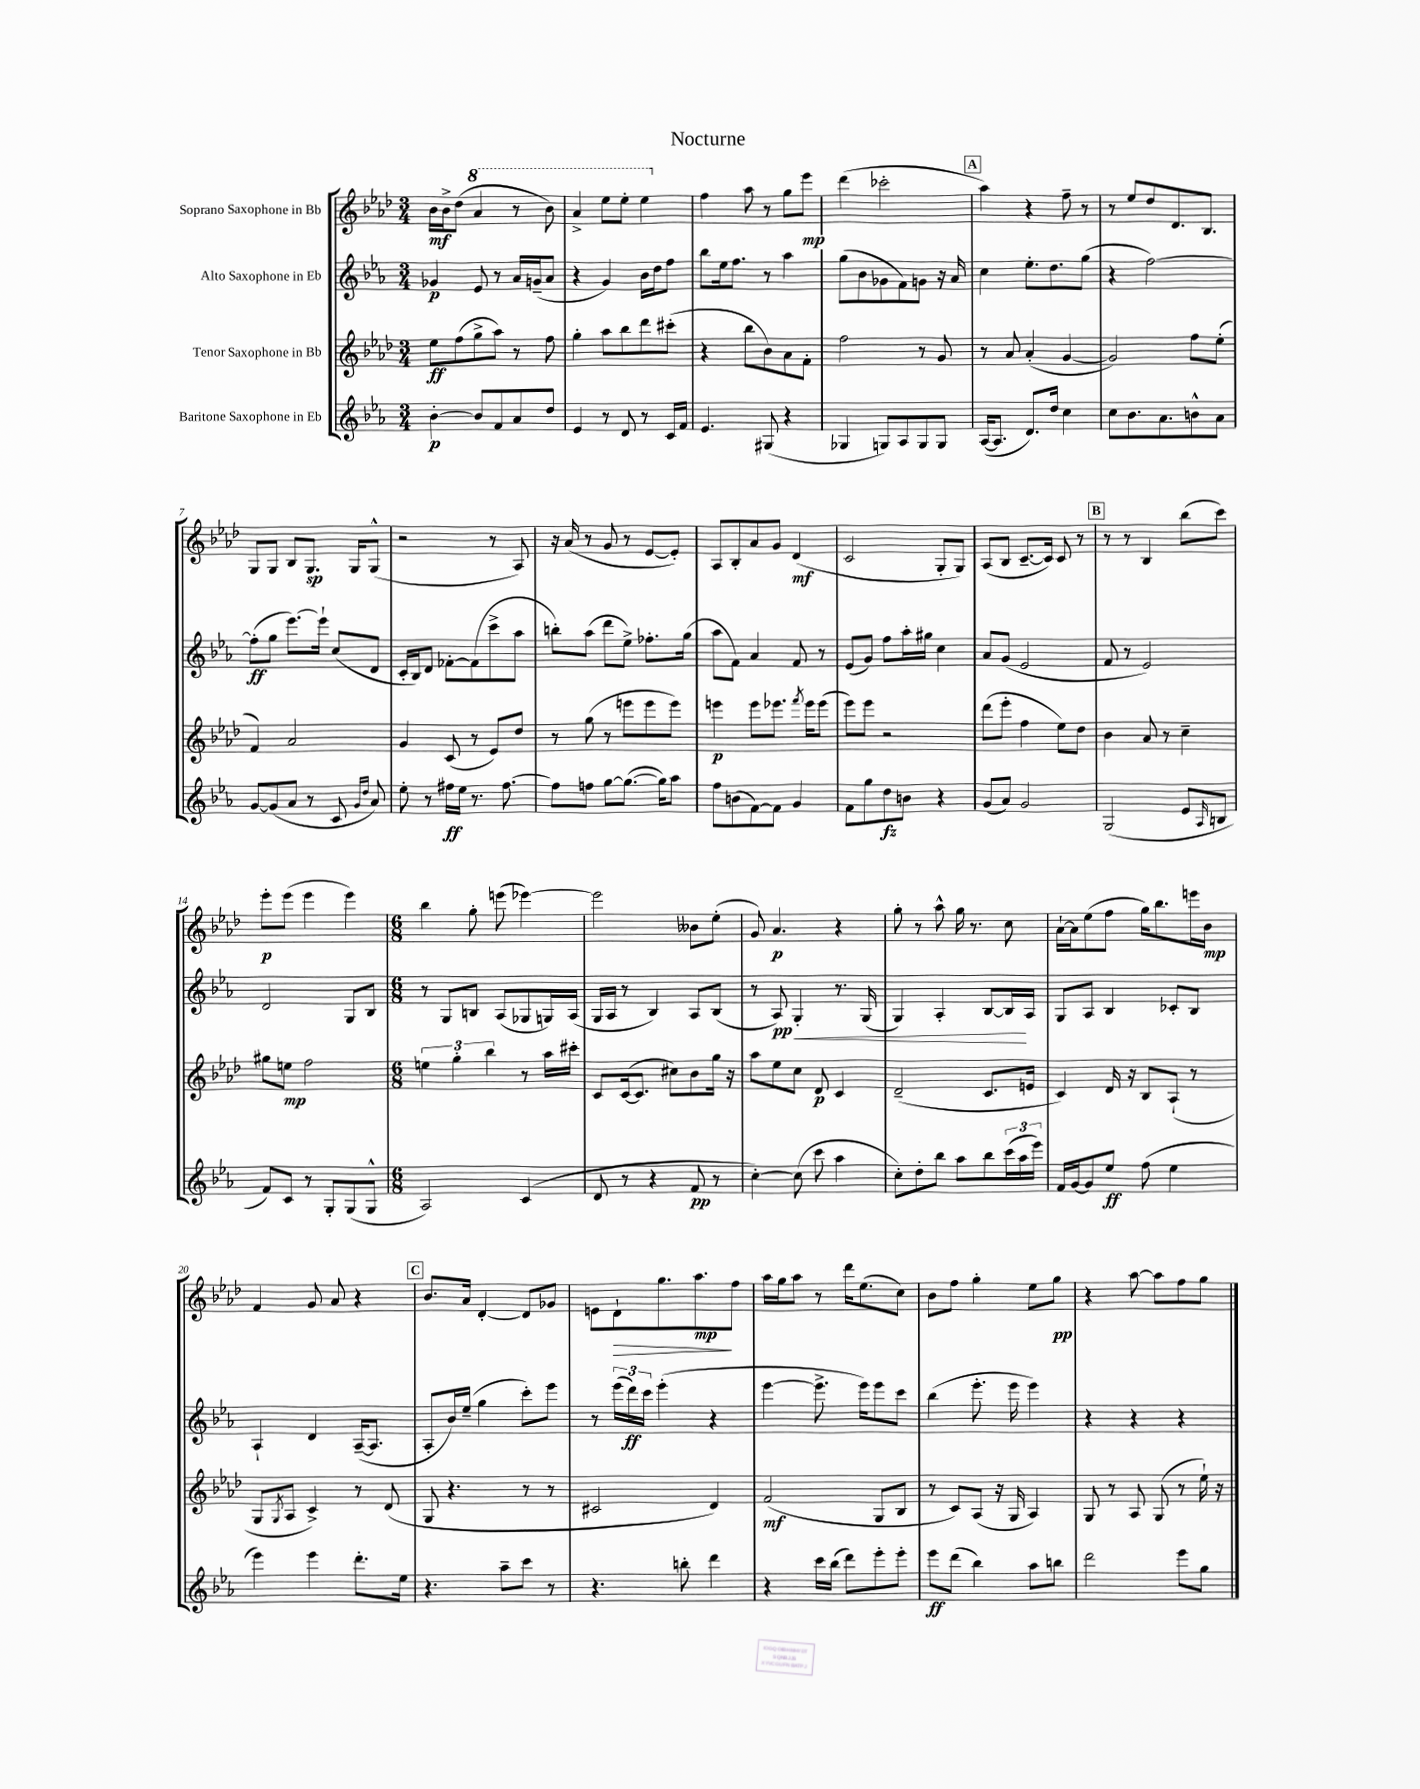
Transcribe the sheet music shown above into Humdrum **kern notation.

**kern	**kern	**kern	**kern
*staff4	*staff3	*staff2	*staff1
*clefG2	*clefG2	*clefG2	*clefG2
*k[b-e-a-]	*k[b-e-a-d-]	*k[b-e-a-]	*k[b-e-a-d-]
*M3/4	*M3/4	*M3/4	*M3/4
[4b-'\	8ee-\L	4g-/	16b-\LL
.	.	.	16b-^\J
.	(8ff\	.	(8dd-\J
8b-/]L	8gg^\	8e-/	4aa-/
8f/	8aa-\J)	8r	.
8a-/	8r	16a-/LL	8r
.	.	(16g~/J	.
8dd/J	8ff\	8a-/J	8bb-\)
=	=	=	=
4e-/	4gg'\	4r	4aa-^/
8r	8aa-\L	4g/)	8eee-\L
8d/	8bb-\	.	8eee-'\J
8r	8ddd-\	16b-\LL	4eee-\
.	.	16dd\J	.
16c/LL	(8ccc#'\J	8ff\J	.
16f/JJ	.	.	.
=	=	=	=
4.e-/	4r	8bb-\L	4ff\
.	.	16ee-\k	.
.	.	8.ff\J	.
.	8bb-\L	.	8aa-\
(8G#/	8b-\)	8r	8r
4r	8a-\	4aa-\	8gg\L
.	8f'\J	.	8eee-\J
=	=	=	=
4G-/	2ff\	(8gg\L	(4ddd-\
.	.	8b-\	.
8G/L)	.	8g-\	2ccc-'\
8A-/	.	8f\)	.
8G/	8r	8g\J	.
8G/J	8g/	16r	.
.	.	16a-/	.
=	=	=	=
([16A-/LK	8r	4cc\	4aa-\)
8.A-/]J	.	.	.
.	8a-/	.	.
8.d/L)	(4a-'/	8.ee-'\L	4r
16dd/Jk	.	8.dd\	.
4cc\	[4g/	.	8ff~\
.	.	(8gg\J	8r
=	=	=	=
8cc\L	2g/])	4r	8r
8.b-\	.	.	8ee-/L
.	.	[2ff\)	8dd-/
8.a-\	.	.	.
.	.	.	8.d-/
8b^^\	8ff\L	.	.
.	.	.	8.B-/J
8a-\J	(8ee-'\J	.	.
=	=	=	=
[8g/L	4f/)	(8ff'\]L	8G/L
(8g/]	.	8gg\J	8G/J
8a-/J	2a-/	[8.eee-\L)	8B-/L
8r	.	.	8.G/J
.	.	16eee-`\]Jk	.
8c/	.	(8cc/L	.
.	.	.	16G/LK
16qqg/LL	.	.	.
16qqdd/JJ	.	.	.
8a-/)	.	8d/J	(8G^^/J
=	=	=	=
8ee-'\	4g/	16c'/LL	2r
.	.	16B-/J)	.
8r	.	8d/J	.
16ff#\LL	(8c/	[8f-'\L	.
16ee-\JJ	.	.	.
8.r	8r	(8f-\]	.
.	8e-/L)	8ccc^\	8r
[8.ff#\	.	.	.
.	8dd-/J	8aa-\J	8A-/)
=	=	=	=
8ff#\]L	8r	8bb'\L)	16r
.	.	.	(16a-/
8ff\J	(8gg\	(8aa-\J	8r
[8gg\L	8r	8ddd\L	8g/
(8.gg\_J	8eee\L	8ee-^\J)	8r
.	8eee\	8.ff-'\L	[8e-/L
16gg\]LK)	.	.	.
8aa-\J	8eee\J)	.	8e-'/]J)
.	.	(16gg\Jk	.
=	=	=	=
8ff\L	4eee\	8aa-\L	8A-/L
(8b\	.	8f\J)	8B-'/
[8f\)	8eee\L	4a-/	8a-/
8f\]J	8.eee-\J	.	8g/J
4g/	.	8f/	(4d-/
.	8qfff/	.	.
.	16eee-\LK	.	.
.	(8eee-\J	8r	.
=	=	=	=
8f\L	8eee-\L)	(8e-/L	2c/
8gg\	8eee-\J	8g/J)	.
8dd\	2r	8ff\L	.
8b\J	.	16aa-'\L	.
.	.	16gg#\JJ	.
4r	.	4cc\	8G'/L
.	.	.	8G/J)
=	=	=	=
(8g/L	(8ddd-\L	8a-/L	(8A-/L
8a-/J)	8eee-'\J	(8g/J	8B-/J
2g/	4ff\	2e-/	[8.c~/L
.	.	.	16c/]Jk)
.	8ee-\L)	.	8c/
.	8dd-\J	.	8r
=	=	=	=
(2G/	4b-\	8f/	8r
.	.	8r	8r
.	8a-/	2e-/)	4B-/
.	8r	.	.
8e-/L	4cc~\	.	(8bb-\L
16qqA-/	.	.	.
8B/J	.	.	8ccc\J)
=	=	=	=
8f/L)	8gg#\L	2d/	8eee-'\L
8c/J	8ee\J	.	(8eee-\J
8r	2ff\	.	4eee-\
8G'/L	.	.	.
(8G/	.	8G/L	4eee-\)
8G^^/J	.	8B-/J	.
=	=	=	=
*M6/8	*M6/8	*M6/8	*M6/8
2A-/)	6ee\	8r	4bb-\
.	.	8G/L	.
.	6gg'\	.	.
.	.	8B/J	8gg'\
.	6bb-\	.	.
.	.	(8A-/L	(8eee\
(4c/	8r	8G-/	[4eee-\)
.	16aa-\LL	16G/L)	.
.	16ccc#'\JJ	(16A-/JJ	.
=	=	=	=
8d/	8c/L	16G/LL	2eee-\]
.	.	16A-/JJ	.
8r	([16c/k	8r	.
.	8.c/]J	.	.
4r	.	4B-/)	.
.	8cc#\L)	.	.
8f/	8b-\	8A-/L	8b--\L
8r	16gg\Jk	(8B-/J	(8ee-'\J
.	16r	.	.
=	=	=	=
[4cc'\)	8aa-\L	8r	8g/)
.	8ee-\	8A-/)	4.a-/
(8cc\]	8cc\J	4G'/	.
8ccc\	8d-/	.	.
4aa-\	4c/	8.r	4r
.	.	(16G/	.
=	=	=	=
8cc'\L)	(2d-~/	4G/)	8gg'\
8dd'\	.	.	8r
8bb-\J	.	4A-'/	8aa-^^\
8aa-\L	.	.	16gg\
.	.	.	8.r
8bb-\	8.c/L	[8B-/L	.
(24ccc\L	.	16B-/]L	8cc\
24aa-\	.	.	.
.	16e/Jk	16A-/JJ	.
24eee-\JJ)	.	.	.
=	=	=	=
16f/LL	4c/)	8G/L	[16a-`\LL
[16g/J	.	.	16a-\]J
8g/]	.	8A-/J	(8ee-\
8ee-/J	16d-/	4B-/	8ff\J
.	16r	.	.
(8ff\	8B-/L	.	16gg\LK)
.	.	.	8.bb-\
4ee-\	(8A-`/J	8c-'/L	.
.	8r	8B-/J	16eee\L
.	.	.	16b-\JJ
=	=	=	=
4eee-\)	8G/L	4A-`/	4f/
.	8qG/	.	.
.	8A-/J	.	.
4eee-\	4c^/)	4d/	8g/
.	.	.	8a-/
8.ddd'\L	8r	([16A-~/LK	4r
.	.	8.A-/]J	.
.	(8d-/	.	.
16ee-\Jk	.	.	.
=	=	=	=
4.r	8G/	8A-'/L	8.b-/L
.	4.r	16b-/L)	.
.	.	(16ee-~/JJ	16a-/Jk
.	.	4gg\	[4d-'/
8aa-~\L	.	.	.
8ccc\J	8r	8ccc'\L)	8d-/]L
8r	8r	8eee-\J	8g-/J
=	=	=	=
4.r	2c#/	8r	8e\L
.	.	(24eee-\LL	8d-`\
.	.	24ddd\)	.
.	.	24ccc\JJ	.
.	.	(4eee-'\	8.gg\
8bb'\	.	.	.
.	.	.	8.aa-\
4ddd\	4d-/)	4r	.
.	.	.	8ff\J
=	=	=	=
4r	(2f/	[4eee-\	16aa-\LL
.	.	.	16gg\J
.	.	.	8aa-\J
16ccc\LL	.	8.eee-^\]	8r
(16bb-\JJ	.	.	.
8ddd\L)	.	.	16ddd-\LK
.	.	16eee-\LK)	(8.ee-\
8eee-'\	8G/L	8eee-\	.
8eee-'\J	8B-/J	8ccc\J	8cc\J)
=	=	=	=
8eee-\L	8r	(4bb-\	8b-\L
(8ddd\J	8c/L)	.	8ff\J
4bb-\)	(8A-/J	8.eee-'\	4gg'\
.	16r	.	.
.	16G/	16eee-\	.
8aa-\L	4A-/)	4eee-\)	8ee-\L
8bb\J	.	.	8gg\J
=	=	=	=
2ddd\	8G/	4r	4r
.	8r	.	.
.	8A-/	4r	[8aa-\
.	(8G/	.	8aa-\]L
8eee-\L	8r	4r	8ff\
8gg\J	16ee-`\)	.	8gg\J
.	16r	.	.
==	==	==	==
*-	*-	*-	*-
